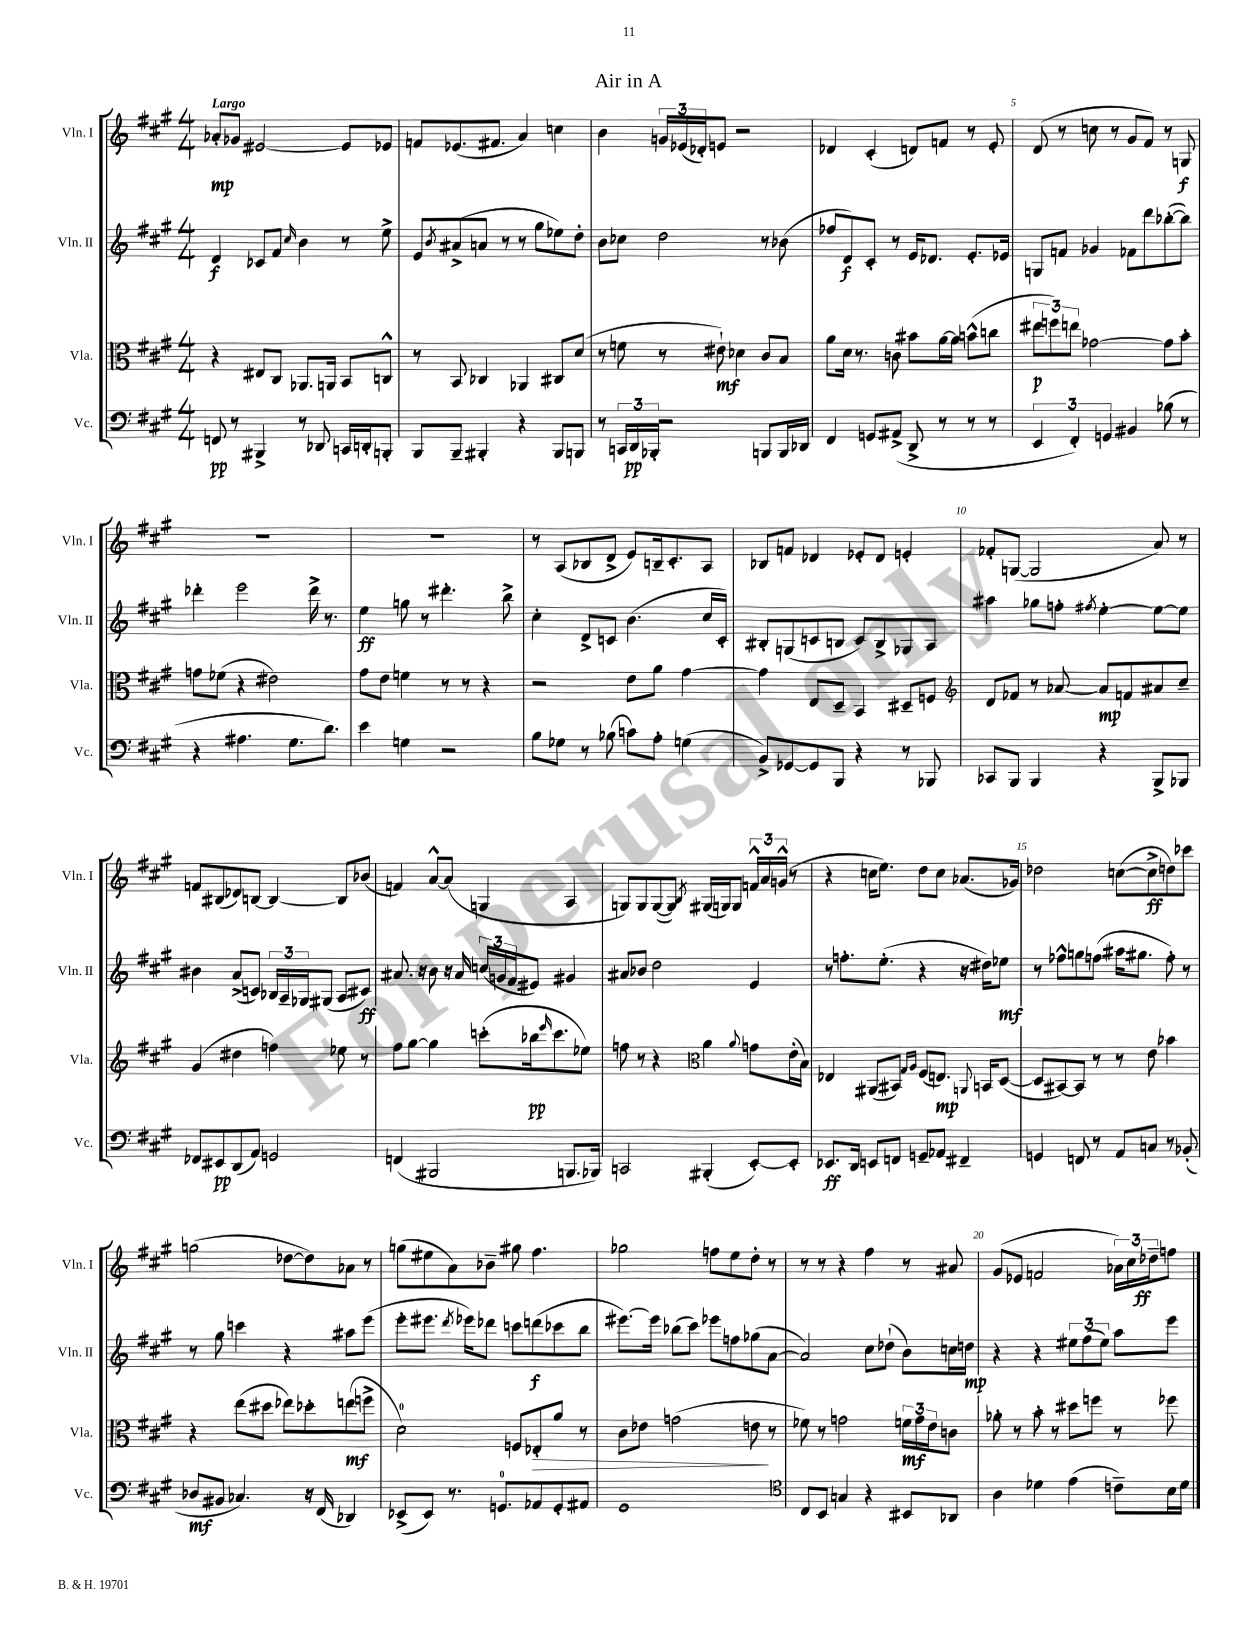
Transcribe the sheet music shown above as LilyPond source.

\header { title = "Air in A" }
<<
\new StaffGroup <<
\new Staff = "s0" \with { instrumentName = "Vln. I" shortInstrumentName = "Vln. I" } {
    \clef treble \key a \major \numericTimeSignature \time 4/4 \tempo "Largo"
    aes'8-.\mp ges'8 eis'2~ eis'8 ees'8 |
    f'8 ees'8.( fis'8. a'4) c''4 |
    b'4 \tuplet 3/2 { g'16 ees'16( des'16-.) } e'8 r2 |
    des'4 cis'4-.( d'8) f'8 r8 e'8-. |
    d'8( r8 c''8 r8 gis'8 fis'8) r8 g8\f |
    R1 |
    r1 |
    r8 a8( bes8 d'8-> e'8) b16-- cis'8.-. a8 |
    bes8 f'8 des'4 ees'8-. des'8 e'4-. |
    fes'8-. g8~( g2 a'8) r8 |
    f'8 bis8( des'8) b8~ b4~ b8 bes'8( |
    f'4) a'8~-^ a'8( g4 a4 |
    g8) g8 g8~( g8) \acciaccatura { b8 } gis16( g16) g8 \tuplet 3/2 { f'16-^ a'16 g'16-^( } r8 |
    r4 c''16 e''8.) d''8 c''8 aes'8.( ges'16) |
    des''2 c''8~( c''8->\ff d''8) ces'''8 |
    g''2( des''8~ des''8) aes'8 r8 |
    g''8( eis''8 a'8) bes'8-- gis''8 fis''4. |
    ges''2 f''8 e''8 d''8-. r8 |
    r8 r8 r4 fis''4 r8 ais'8 |
    gis'8( ees'8 f'2 \tuplet 3/2 { aes'16) cis''16 des''16--\ff } f''8 \bar "|." |
}
\new Staff = "s1" \with { instrumentName = "Vln. II" shortInstrumentName = "Vln. II" } {
    \clef treble \key a \major \numericTimeSignature \time 4/4
    d'4\f ces'8 fis'8 \grace { cis''16 } b'4 r8 e''8-> |
    e'8 \acciaccatura { b'8 } ais'8->( a'8 r8 r8 gis''8 ees''8) d''8-. |
    b'8 ces''8 d''2 r8 bes'8( |
    fes''8 d'8\f) cis'8-. r8 e'16 des'8. e'8.-. ees'16 |
    g8 f'8 ges'4 fes'8 d'''8 bes''8~-.( bes''8) |
    des'''4-. e'''2 des'''16-> r8. |
    e''4\ff g''8 r8 dis'''4.-. b''8-> |
    cis''4-. d'8-> c'8 b'4.( cis''16 c'16-.) |
    bis8-. g8( c'8 b8 c'8) b8-> ges8 a8 |
    ais''4 ges''8 f''8-. \acciaccatura { fis''8 } e''4~-. e''8~ e''8 |
    bis'4 a'8->( c'8) \tuplet 3/2 { bes16 a16-- ges16 } gis8( a8 cis'8\ff) |
    ais'8. r16 b'8 r16 ais'16 \tuplet 3/2 { c''16( g'16 fis'16 } eis'8) gis'4 |
    ais'8 bes'8 d''2 e'4 |
    r8 f''8.-. e''8.-.( r4 r16 dis''16) ees''8\mf |
    r8 fes''8-^ g''8 f''8( ais''16 gis''8. f''8-.) r8 |
    r8 gis''8 c'''4 r4 ais''8 e'''8( |
    e'''8-. eis'''8. \acciaccatura { d'''8 } ees'''16) des'''8 c'''8 d'''8\f( ces'''8 b''8 |
    eis'''8.~) eis'''16 bes''8( cis'''8) ees'''8 f''8 ges''8( a'8~ |
    a'2) cis''8 des''8-!( b'8) c''16 d''16\mp |
    r4 r4 \tuplet 3/2 { eis''8 fis''8( eis''8) } a''8 e'''8 \bar "|." |
}
\new Staff = "s2" \with { instrumentName = "Vla." shortInstrumentName = "Vla." } {
    \clef alto \key a \major \numericTimeSignature \time 4/4
    r4 eis8 cis8 aes,8. a,16 b,8 c8-^ |
    r8 b,8 ces4 aes,4 cis8 d'8( |
    r8 f'8 r8 eis'8-!\mf) des'4 cis'8 b8 |
    a'8 d'16 r8. c'8 bis'8 a'16~ a'16 b'8-^( c''8 |
    \tuplet 3/2 { eis''8\p f''8) e''8 } ges'2~ ges'8 b'8-. |
    g'8 fes'8( r4 eis'2) |
    gis'8 e'8 f'4 r8 r8 r4 |
    r2 e'8 a'8 gis'4~ |
    gis'4 e8 d8-- b,4 dis8-- f8 |
    \clef treble d'8 fes'8 r8 aes'8~ aes'8\mp f'8 ais'8 cis''8-- |
    gis'4( dis''4 f''4) ees''8 r8 |
    fis''8 gis''8~ gis''4 c'''8-.( bes''16\pp \grace { e'''16 } c'''8. ees''8) |
    f''8 r8 r4 \clef alto a'4 \appoggiatura { a'8 } g'8 e'16-.( b16) |
    ees4 ais,8( bis,8) \grace { gis16 a16 } fis8( e8.\mp) \appoggiatura { a,8 } b,16 d8~( |
    d8 bis,8~) bis,8 r8 r8 e'8 bes'4 |
    r4 e''8( dis''8 ees''8) des''8-. e''8\mf( f''8-> |
    d'2-0) f8 ees8-.\> a'8 r8 |
    cis'8 ees'8 g'2( e'8\! r8 |
    fes'8) r8 g'2 \tuplet 3/2 { f'16\mf g'16 e'16 } c'8 |
    aes'8-. r8 b'8-. r8 dis''8 f''8 r8 fes''8 \bar "|." |
}
\new Staff = "s3" \with { instrumentName = "Vc." shortInstrumentName = "Vc." } {
    \clef bass \key a \major \numericTimeSignature \time 4/4
    f,8\pp r8 bis,,4-> r8 des,8 c,16 d,16-. b,,8-. |
    b,,8 b,,8-- bis,,4-. r4 bis,,8 b,,8 |
    r8 \tuplet 3/2 { c,16 d,16\pp bes,,16-. } r2 b,,8 b,,16 des,16 |
    fis,4 g,8 ais,8->( d,8-> r8 r8 r8 |
    \tuplet 3/2 { e,4 fis,4-.) g,4 } bis,4 bes8( r8 |
    r4 ais4. gis8. d'8.) |
    e'4 g4 r2 |
    b8 ges8 r8 bes8( c'8) a8-. g4( |
    b,8->) ges,8~ ges,8 b,,8 r4 r8 bes,,8 |
    ces,8 b,,8 b,,4 r4 b,,8-> bes,,8 |
    fes,8 eis,8\pp d,8( a,8) g,2 |
    f,4( bis,,2 b,,8. bes,,16) |
    c,2 bis,,4-.( e,8~-.) e,8-. |
    ees,8.\ff d,16 e,8 f,8 g,8-- aes,8 fis,4-- |
    g,4 f,8 r8 a,8 c8 r8 bes,8-.( |
    des8\mf bis,8 ces4.) r16 fis,16( des,4) |
    ees,8->( ees,8) r8. g,8.-0 aes,8 g,8-. ais,8 |
    gis,1 |
    \clef tenor cis8 b,8 g4 r4 bis,8 aes,8 |
    a4 des'4 e'4( c'8--) b16 des'16 \bar "|." |
}
>>
>>
\layout { \context { \Score \override BarNumber.break-visibility = ##(#f #t #t) barNumberVisibility = #(every-nth-bar-number-visible 5) } }
